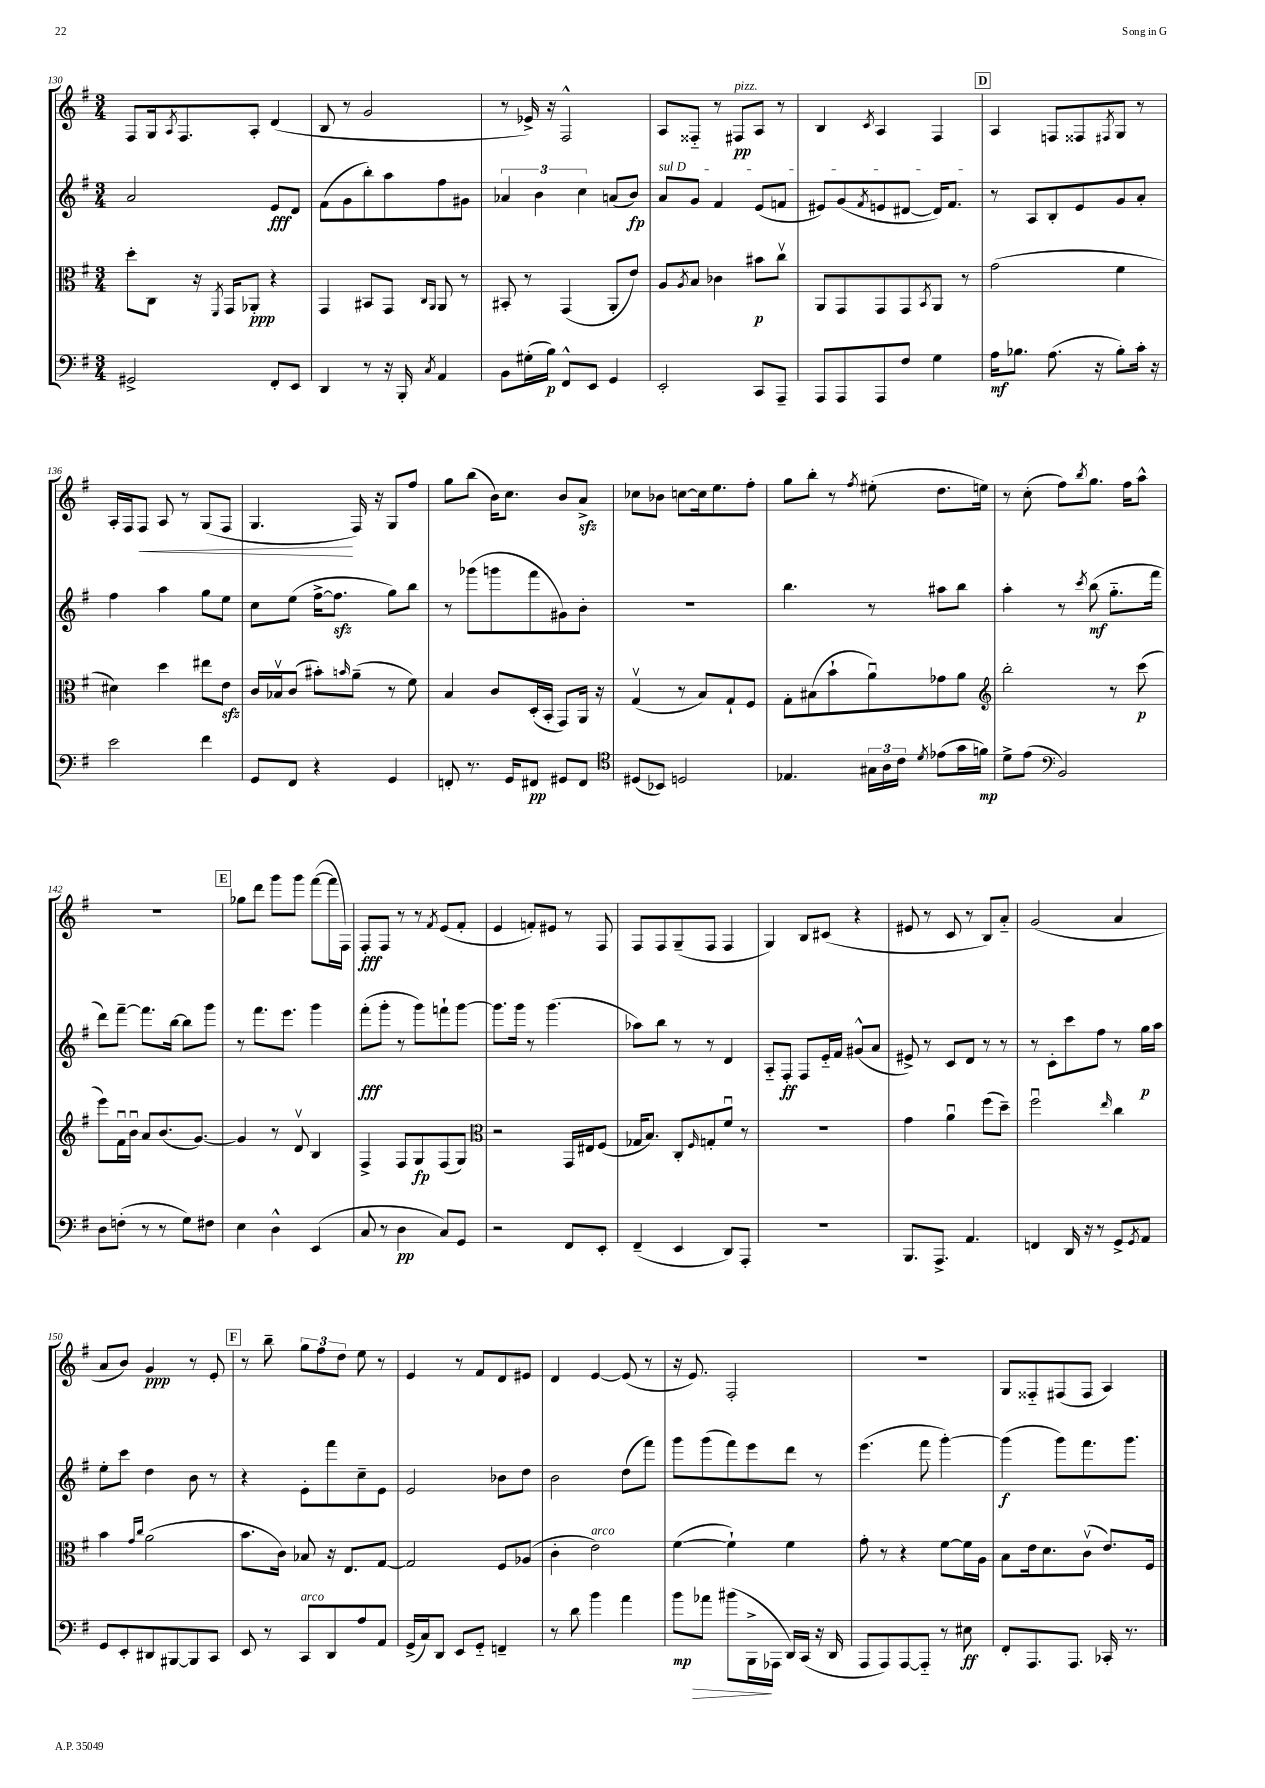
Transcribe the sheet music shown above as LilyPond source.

<<
\new StaffGroup <<
\new Staff = "s0" {
    \clef treble \key g \major \numericTimeSignature \time 3/4
    fis8 g16 \acciaccatura { a8 } fis8. a8-. d'4( |
    b8 r8 g'2 |
    r8 ees'16->) r16 fis2-^ |
    a8 fisis8-_ r8 fis8\pp^\markup { \italic "pizz." } a8 r8 |
    b4 \acciaccatura { c'8 } a4 fis4 |
    \mark \markup { \box "D" } a4 f8 fisis8 \acciaccatura { fis8 } g8 r8 |
    a16-. fis16 fis8\< a8 r8 g8( fis8 |
    g4.\! fis16) r16 g8 fis''8 |
    g''8 b''8( b'16) c''8. b'8 a'8->\sfz |
    ces''8 bes'8 c''8~ c''16 e''8. fis''8-. |
    g''8 b''8-. r8 \acciaccatura { fis''8 } eis''8-.( d''8. e''16) |
    r8 c''8-.( fis''8) \acciaccatura { b''8 } g''8. fis''16 a''8-^ |
    R2. |
    \mark \markup { \box "E" } ges''8 d'''8 g'''8 g'''8 fis'''8~( fis'''16 fis16) |
    fis8-.\fff fis8 r8 r8 \acciaccatura { fis'8 } e'8( fis'8-. |
    e'4 f'8-.) eis'8 r8 fis8 |
    fis8 fis8 g8--( fis8 fis4 |
    g4) b8 cis'8( r4 |
    eis'8 r8 c'8 r8 b8) a'8-_ |
    g'2( a'4 |
    a'8 b'8) g'4\ppp r8 e'8-. |
    \mark \markup { \box "F" } r8 b''8-- \tuplet 3/2 { g''8 fis''8 d''8 } e''8 r8 |
    e'4 r8 fis'8 d'8 eis'8 |
    d'4 e'4~ e'8( r8 |
    r16 e'8.) fis2-. |
    R2. |
    g8 fisis8-_ fis8( fis8 a4) \bar "|." |
}
\new Staff = "s1" {
    \clef treble \key g \major \numericTimeSignature \time 3/4
    a'2 e'8\fff d'8 |
    fis'8( g'8 b''8-.) a''8 fis''8 gis'8 |
    \tuplet 3/2 { aes'4 b'4 c''4 } a'8( b'8\fp) |
    \once \override TextSpanner.bound-details.left.text = \markup { \italic "sul D" } a'8\startTextSpan g'8 fis'4 e'8( f'8 |
    eis'8) g'8( \acciaccatura { fis'8 } e'8 dis'8~ dis'16) fis'8.\stopTextSpan |
    \mark \markup { \box "D" } r8 a8 b8-. e'8 g'8 a'8-. |
    fis''4 a''4 g''8 e''8 |
    c''8 e''8( fis''16~-> fis''8.\sfz g''8) b''8 |
    r8 ges'''8( g'''8 fis'''8 gis'8) b'8-. |
    R2. |
    b''4. r8 ais''8 b''8 |
    a''4-. r8 \acciaccatura { c'''8 } b''8\mf( g''8.-_ fis'''16 |
    d'''8) fis'''8~-- fis'''8. b''16~ b''8 g'''8 |
    \mark \markup { \box "E" } r8 fis'''8. e'''8. g'''4 |
    fis'''8-.\fff( g'''8-. r8 g'''8) f'''8-! g'''8~ |
    g'''8. g'''16 r8 g'''4.( |
    aes''8) b''8 r8 r8 d'4 |
    a8-_ fis8-.\ff fis8 e'16-_ fis'16 gis'8-^( a'8 |
    eis'8->) r8 c'8 d'8 r8 r8 |
    r8 c'8-. c'''8 fis''8 r8 g''16\p a''16 |
    e''8-. c'''8 d''4 b'8 r8 |
    \mark \markup { \box "F" } r4 e'8-. fis'''8 c''8-- e'8 |
    e'2 bes'8 d''8 |
    b'2 d''8( fis'''8) |
    g'''8 g'''8( fis'''8) e'''8 d'''8 r8 |
    e'''4.( fis'''8 g'''4~-.) |
    g'''4\f( g'''8) fis'''8. g'''8. \bar "|." |
}
\new Staff = "s2" {
    \clef alto \key g \major \numericTimeSignature \time 3/4
    d''8-. c8 r16 \acciaccatura { fis,8 } g,16 aes,8-.\ppp r4 |
    g,4 bis,8 g,8 \grace { c16 a,16 } a,8 r8 |
    bis,8-. r8 g,4( a,8-. e'8) |
    a8 \acciaccatura { a8 } b8 ces'4 bis'8\p c''8\upbow |
    a,8 g,8 g,8 g,8 \acciaccatura { b,8 } a,8 r8 |
    \mark \markup { \box "D" } g'2( fis'4 |
    dis'4) d''4 eis''8 e'8\sfz |
    c'16 bes16\upbow c'8( bis'8-.) \grace { b'16 } a'8--( r8 fis'8) |
    b4 c'8 d16-.( b,16-. g,8) a,16 r16 |
    g4\upbow( r8 b8) g8-! fis8 |
    g8-. bis8( b'8-! a'8\downbow) ges'8 a'8 |
    \clef treble b''2-. r8 c'''8\p( |
    e'''8) fis'16\downbow b'16\downbow a'8 b'8.( g'8.~) |
    \mark \markup { \box "E" } g'4 r8 d'8\upbow b4 |
    fis4-> fis8 g8\fp fis8( g8) |
    \clef alto r2 g,16 eis16 fis8( |
    ges16 b8.) c8-. \grace { fis16 } g8-. fis'8\downbow r8 |
    R2. |
    g'4 a'4\downbow fis''8( d''8--) |
    fis''2\downbow \grace { e''16 } c''4 |
    b'4 \grace { g'16 c''16 } a'2( |
    \mark \markup { \box "F" } b'8. c'16) bes8 r16 e8. g8~ |
    g2 fis8 aes8( |
    c'4-. e'2^\markup { \italic "arco" }) |
    fis'4~( fis'4-!) fis'4 |
    g'8-. r8 r4 fis'8~ fis'16 a16 |
    b8 e'16 d'8. c'8\upbow( e'8.) fis16 \bar "|." |
}
\new Staff = "s3" {
    \clef bass \key g \major \numericTimeSignature \time 3/4
    gis,2-> fis,8-. e,8 |
    d,4 r8 r16 b,,16-. \acciaccatura { c8 } a,4 |
    b,8 gis16-.( b16\p) fis,8-^ e,8 g,4 |
    e,2-. c,8 a,,8-- |
    a,,8 a,,8 a,,8 fis8 g4 |
    \mark \markup { \box "D" } a16\mf bes8. a8.( r16 bes8-.) c'16-. r16 |
    e'2 fis'4 |
    g,8 fis,8 r4 g,4 |
    f,8-. r8. g,16 fis,8\pp gis,8 fis,8 |
    \clef tenor dis8( bes,8) d2 |
    ees4. \tuplet 3/2 { gis16 a16 c'16 } \acciaccatura { d'8 } ees'8( g'16 f'16\mp) |
    d'8-> e'8( \clef bass b,2) |
    d8 f8-.( r8 r8 g8) fis8 |
    \mark \markup { \box "E" } e4 d4-^ e,4( |
    c8 r8 d4\pp c8) g,8 |
    r2 fis,8 e,8-. |
    fis,4--( e,4 d,8) a,,8-. |
    R2. |
    b,,8. a,,8.-> a,4. |
    f,4 d,16 r16 r8 g,8-> \acciaccatura { g,8 } a,8 |
    g,8 e,8-. dis,8 bis,,8~ bis,,8 c,8 |
    \mark \markup { \box "F" } e,8 r8 c,8^\markup { \italic "arco" } d,8 a8 a,8 |
    g,16->( c16) d,8 e,8 g,8-_ f,4-- |
    r8 d'8 b'4 a'4 |
    b'8\mp\> aes'8 bis'8( b,,16->\! aes,,16 d,16) c,16( r16 d,16 |
    a,,8 a,,8) a,,8~ a,,8-_ r8 eis8\ff |
    fis,8-. a,,8. a,,8. ces,16-. r8. \bar "|." |
}
>>
>>
\layout { \context { \Score currentBarNumber = #130 } }
